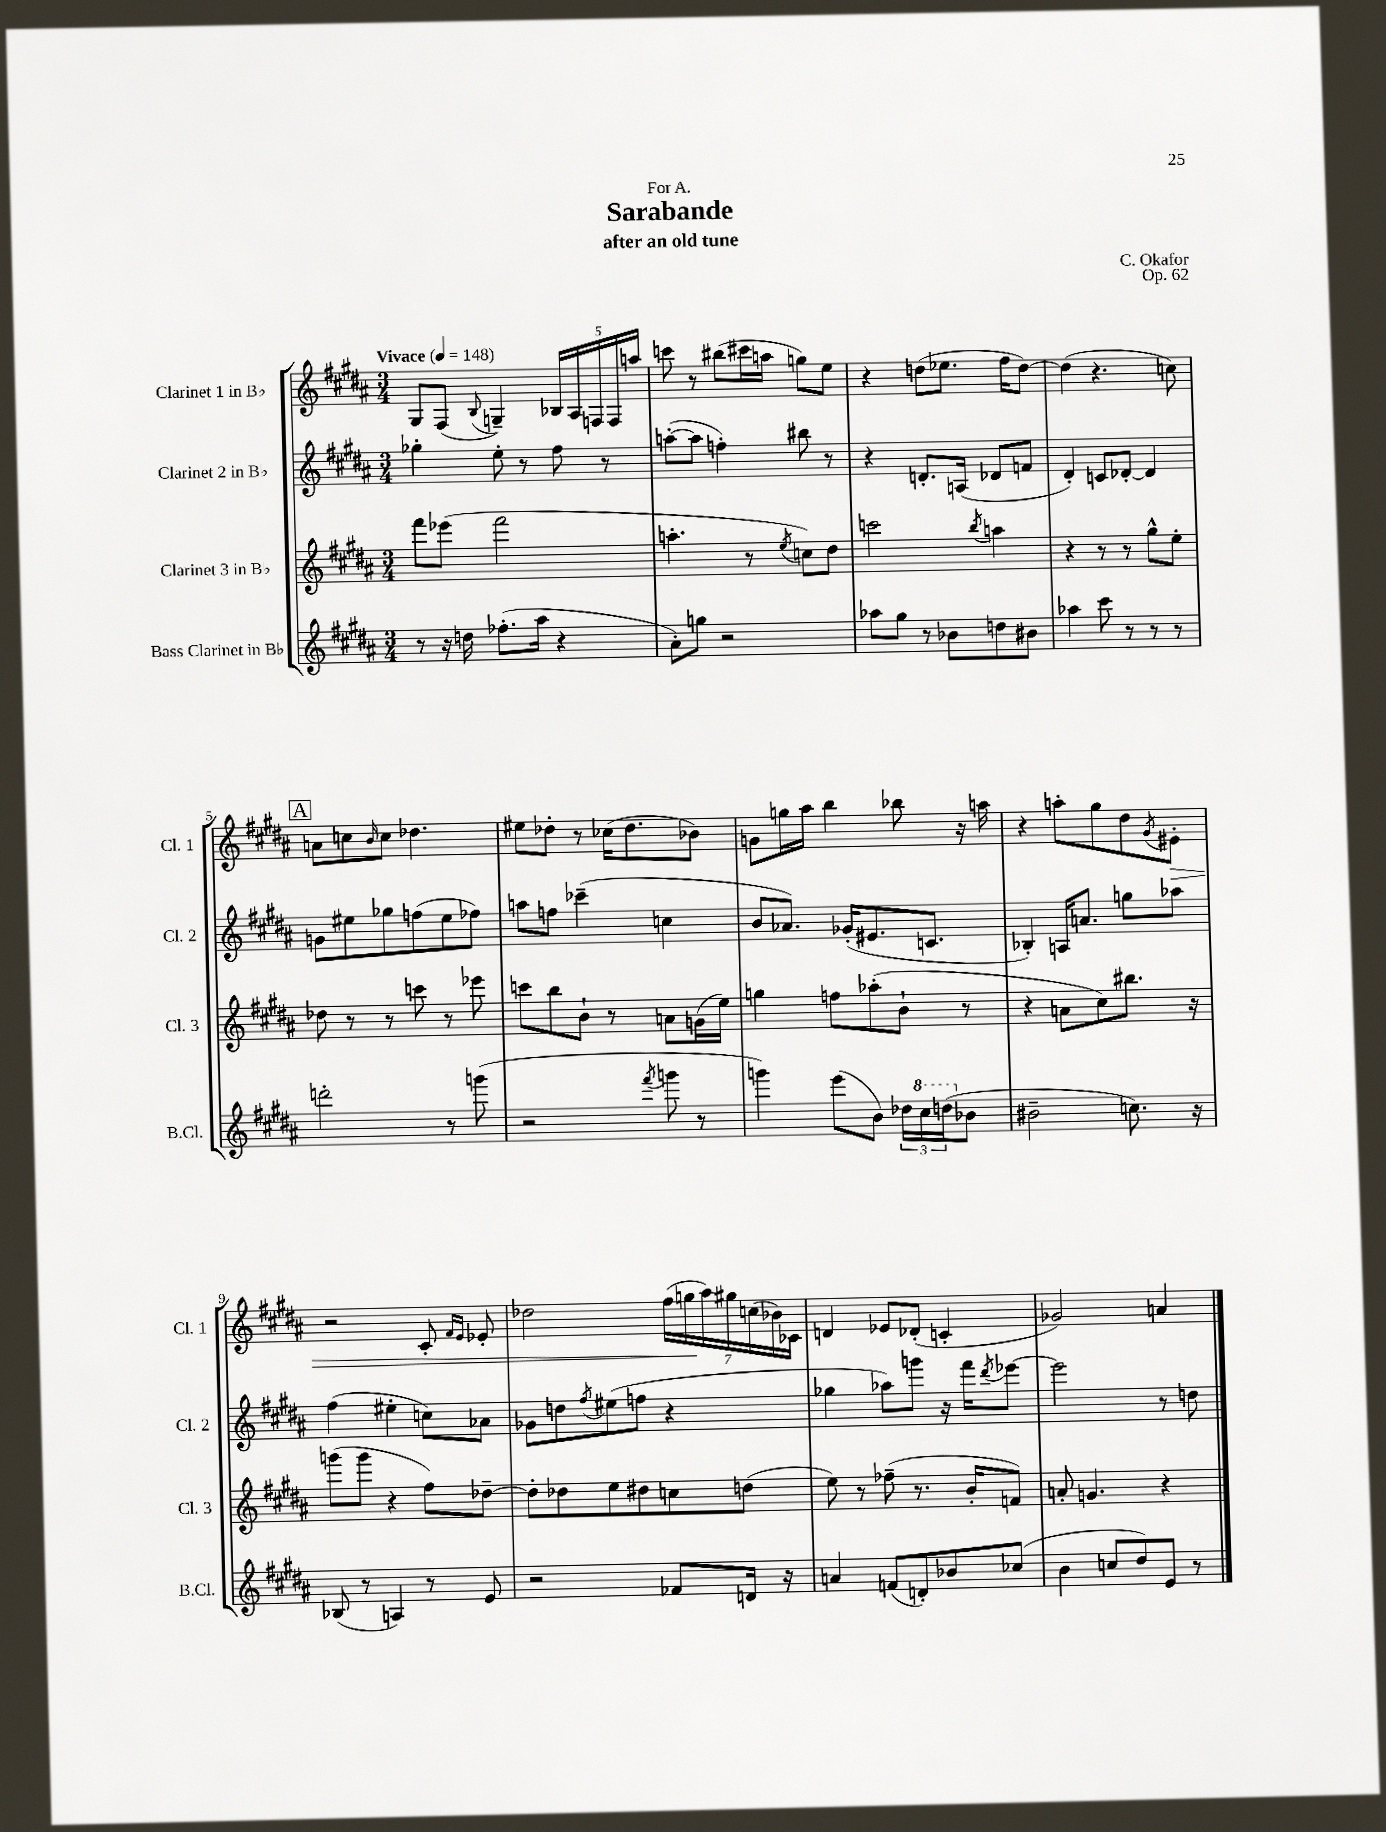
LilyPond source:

\header { title = "Sarabande" composer = "C. Okafor" subtitle = "after an old tune" dedication = "For A." opus = "Op. 62" }
<<
\new StaffGroup <<
\new Staff = "s0" \with { instrumentName = "Clarinet 1 in Bb" shortInstrumentName = "Cl. 1" } {
    \clef treble \key b \major \numericTimeSignature \time 3/4 \tempo "Vivace" 4 = 148
    gis8 fis8( \appoggiatura { b8 } g4--) \tuplet 5/4 { bes16 ais16 f16 f16 a''16 } |
    c'''8 r8 bis''8( cis'''16 a''16 g''8) e''8 |
    r4 d''8( ees''8. fis''16 d''8~) |
    d''4( r4. c''8) |
    \mark \markup { \box "A" } a'8 c''8 \grace { b'16 } c''8 des''4. |
    eis''8 des''8-. r8 ces''16( des''8. bes'8) |
    g'8 g''16 ais''16 b''4 bes''8 r16 a''16 |
    r4 a''8-. gis''8 dis''8 \acciaccatura { gis'8 } eis'8-.\> |
    r2 cis'8-. \grace { fis'16 e'16 } ees'8-. |
    des''2 \tuplet 7/4 { fis''16( g''16\! ais''16) gis''16 c''16( bes'16) ces'16 } |
    d'4 ees'8 des'8-.( c'4-. |
    ges'2) a'4 \bar "|." |
}
\new Staff = "s1" \with { instrumentName = "Clarinet 2 in Bb" shortInstrumentName = "Cl. 2" } {
    \clef treble \key b \major \numericTimeSignature \time 3/4
    ges''4-. e''8-. r8 fis''8 r8 |
    a''8~-.( a''8 f''4-.) bis''8 r8 |
    r4 d'8.-. a16( des'8 f'8 |
    dis'4-.) c'8 des'8~-. des'4 |
    \mark \markup { \box "A" } g'8 eis''8 ges''8 f''8( eis''8 fes''8) |
    a''8 f''8 ces'''4--( c''4 |
    b'8 aes'8.) ges'16-.( eis'8. c'8. |
    bes4-.) a16 a'8. g''8 aes''8 |
    fis''4( eis''4-. c''8) aes'8 |
    ges'8 d''8 \acciaccatura { fis''8 } eis''8( f''8 r4 |
    ges''4 aes''8) g'''8 r16 fis'''16 \acciaccatura { dis'''8 } ees'''8~ |
    ees'''2 r8 d''8 \bar "|." |
}
\new Staff = "s2" \with { instrumentName = "Clarinet 3 in Bb" shortInstrumentName = "Cl. 3" } {
    \clef treble \key b \major \numericTimeSignature \time 3/4
    fis'''8 ees'''8( fis'''2 |
    a''4.-. r8 \acciaccatura { e''8 } c''8) dis''8 |
    c'''2 \acciaccatura { b''8 } a''4 |
    r4 r8 r8 gis''8-^ e''8-. |
    \mark \markup { \box "A" } des''8 r8 r8 c'''8 r8 ees'''8 |
    c'''8 b''8 b'8-! r8 a'8 g'16( e''16) |
    g''4 f''8 aes''8-.( b'8-! r8 |
    r4 a'8 cis''8) bis''8. r16 |
    g'''8( g'''8 r4 fis''8) des''8~-- |
    des''8-. des''8 e''8 dis''8 c''8 d''8( |
    e''8) r8 fes''8--( r8. b'16-. f'8) |
    a'8-. g'4. r4 \bar "|." |
}
\new Staff = "s3" \with { instrumentName = "Bass Clarinet in Bb" shortInstrumentName = "B.Cl." } {
    \clef treble \key b \major \numericTimeSignature \time 3/4
    r8 r16 d''16 fes''8.-.( ais''16 r4 |
    ais'8-.) g''8 r2 |
    aes''8 gis''8 r8 bes'8 d''8 bis'8 |
    aes''4 cis'''8 r8 r8 r8 |
    \mark \markup { \box "A" } d'''2-. r8 g'''8( |
    r2 \acciaccatura { fis'''8 } g'''8 r8 |
    g'''4) e'''8( b'8) \tuplet 3/2 { des''16 \ottava #1 cis'''16 d'''16( \ottava #0 } bes'8 |
    bis'2-- c''8.) r16 |
    bes8( r8 a4) r8 e'8 |
    r2 fes'8 d'16 r16 |
    a'4 f'8( d'8-.) bes'8 ces''8( |
    b'4 c''8 dis''8) e'8 r8 \bar "|." |
}
>>
>>
